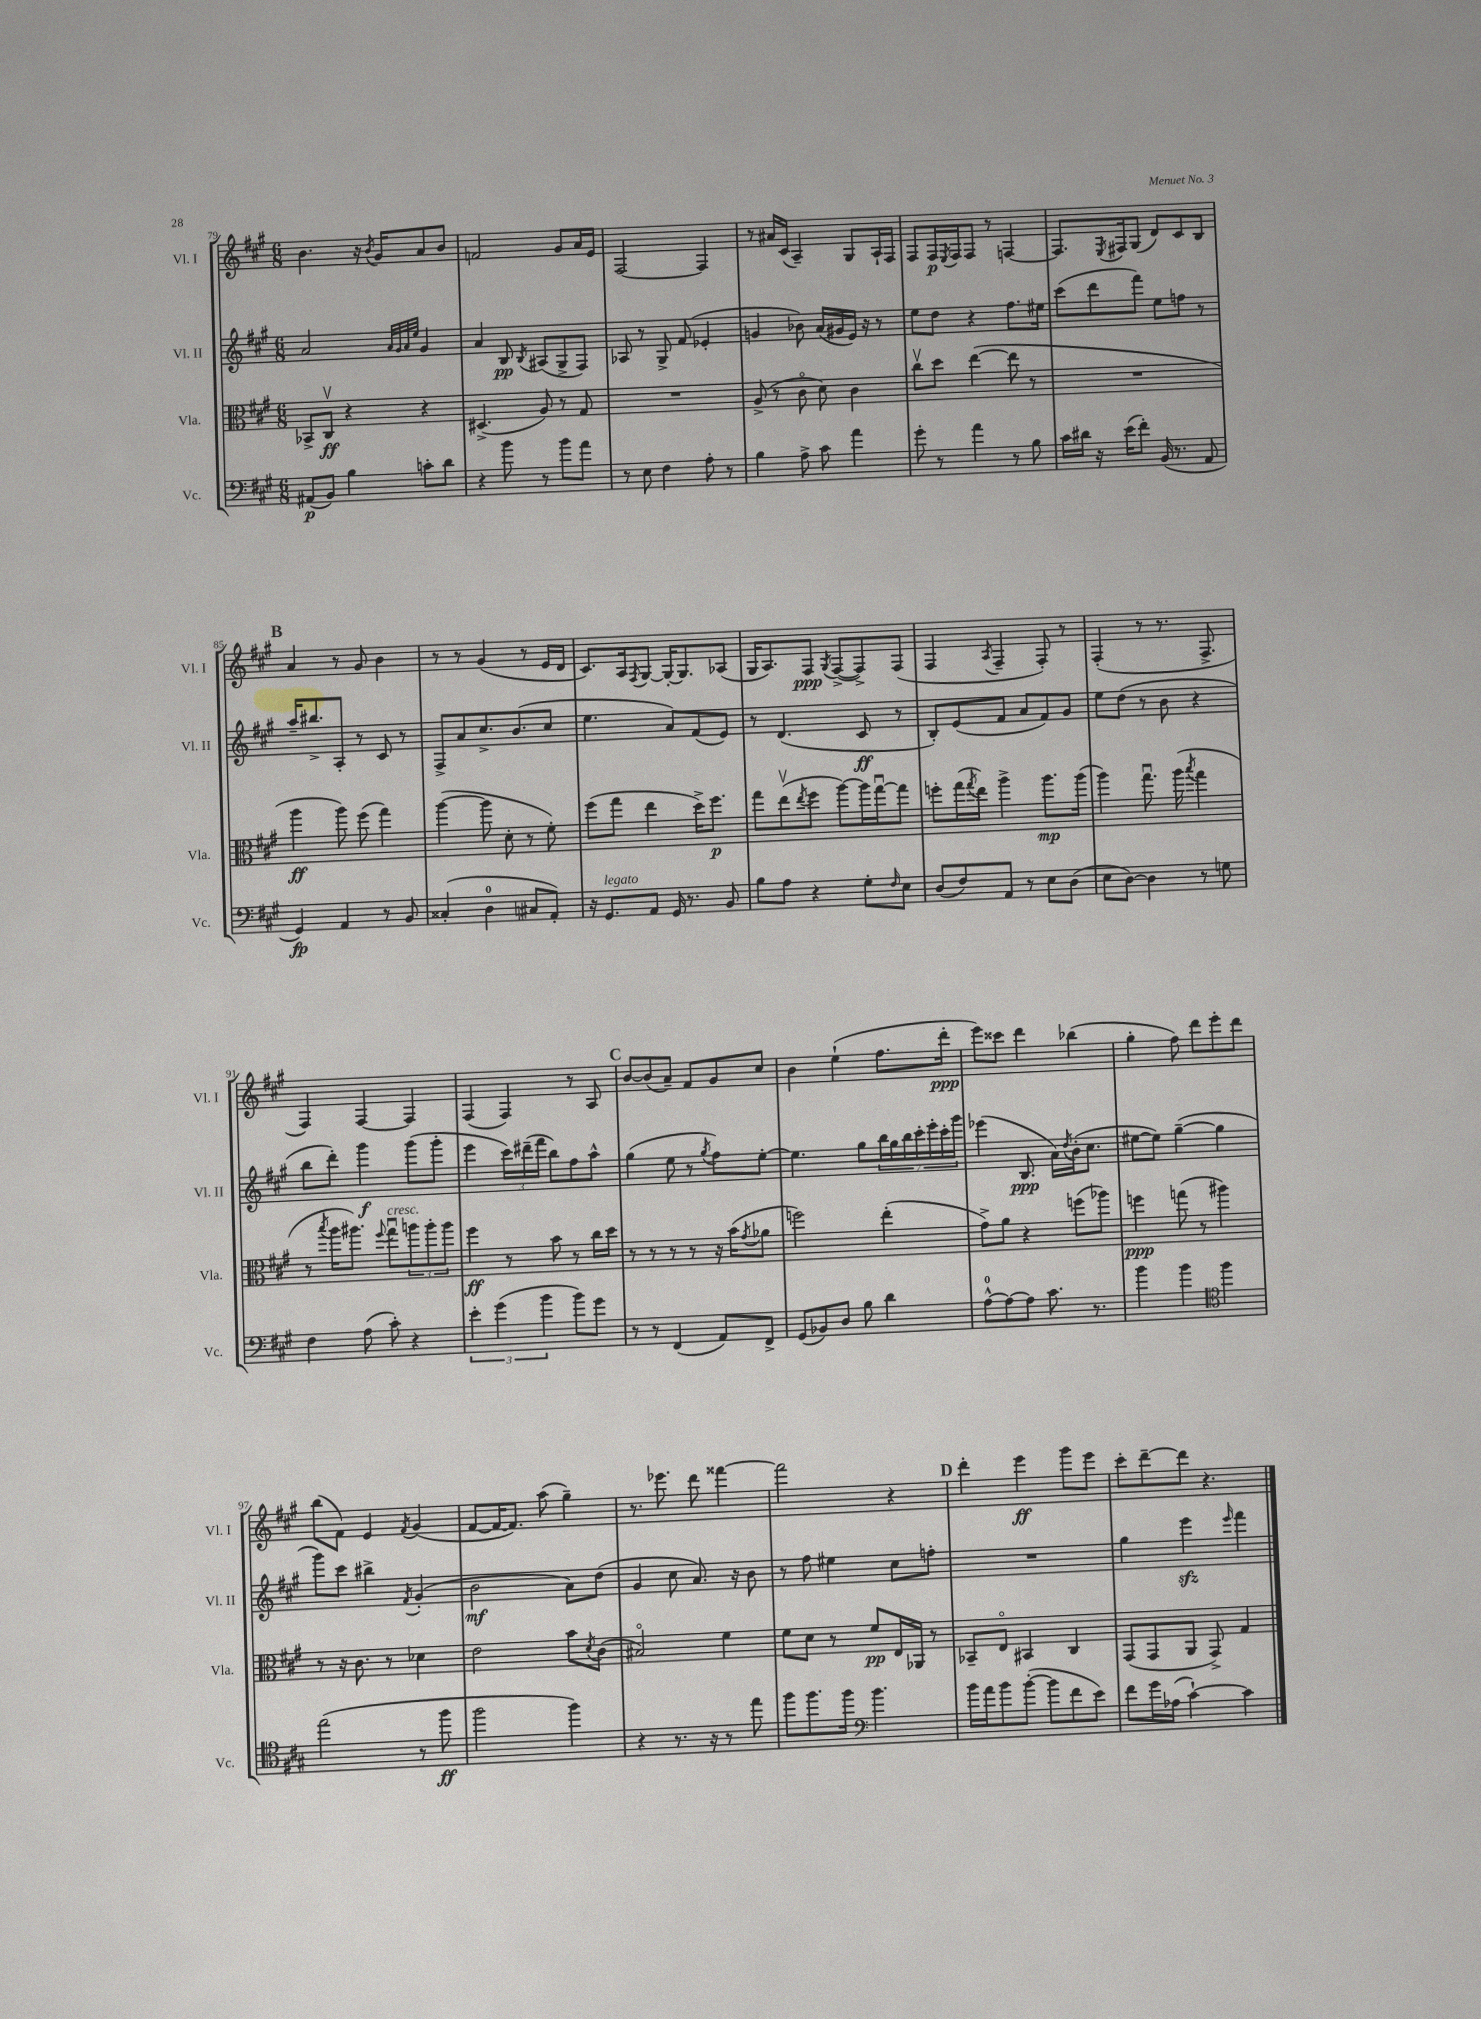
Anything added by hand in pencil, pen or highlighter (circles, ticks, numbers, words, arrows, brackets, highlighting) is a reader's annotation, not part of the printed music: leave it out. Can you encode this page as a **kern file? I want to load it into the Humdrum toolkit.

**kern	**kern	**kern	**kern
*staff4	*staff3	*staff2	*staff1
*clefF4	*clefC3	*clefG2	*clefG2
*k[f#c#g#]	*k[f#c#g#]	*k[f#c#g#]	*k[f#c#g#]
*M6/8	*M6/8	*M6/8	*M6/8
(8AA#/L	8BB-^/L	2a/	4.b\
8BB/J)	8C#v/J	.	.
4B\	4r	.	.
.	.	.	16r
.	.	.	8qb/
.	.	.	16g#/LK
.	.	32qqa/LLL	.
.	.	32qqg#/	.
.	.	32qqa/	.
.	.	32qqee/JJJ	.
8c'\L	4r	4g#/	8a/
8d\J	.	.	8b/J
=	=	=	=
4r	(4.D#^/	4a/	2f/
8b\	.	8B/	.
.	.	8qB/	.
8r	8A/)	(8A#/L	.
8b\L	8r	8G#^/	8g#/L
8a\J	8G#/	8F#/J)	16a/L
.	.	.	16e/JJ
=	=	=	=
8r	2.r	8A-/	[2F#/
8E\	.	8r	.
4F#\	.	8G#^/	.
.	.	(8f#/	.
8A'\	.	4e-'/	4F#/]
8r	.	.	.
=	=	=	=
4B\	(8A^/	4g/	8r
.	8r	.	16a#/LL
.	.	.	(16c#/JJ
8A^\	8c#o\	8b-\)	4A~/)
8c#\	8d\)	(16a/LL	.
.	.	16g#/	.
4a\	4c#\	16e/JJ)	8G#/L
.	.	16r	.
.	.	8r	16A`/L
.	.	.	16F#/JJ
=	=	=	=
8g#'\	8cc#v\L	8ee\L	8F#/L
8r	8dd\J	8dd\J	16F#/L
.	.	.	8qE/
.	.	.	16F#/J
4a\	([4ee\	4r	8F#/J
.	.	.	8r
8r	8ee\]	8.ff#\L	[4F/
8B\	8r	.	.
.	.	16ee#\Jk	.
=	=	=	=
16c#\LL	2.r	(8ccc#\L	8.F/]L
16d#\JJ	.	.	.
16r	.	8ddd\	.
.	.	.	8qE/
(16e\LK	.	.	16F#/k
8f#'\J)	.	8fff#\J)	(8G#/J
(16BB/	.	8ee\L	8d/L)
8.r	.	.	.
.	.	8ff\J	8c#/
8AA/	.	8r	8B/J
=	=	=	=
4GG#/)	4aa\	16aa~/LK	4a/
.	.	8.bb#^/	.
4AA/	8aa\)	8A'/J	8r
.	(8ff#\	8r	8g#/
8r	4gg#\)	8c#/	4b\
8BB/	.	8r	.
=	=	=	=
(4C##'/	([4aa\	8F#^/L	8r
.	.	8a/	8r
4D\	8aa\]	8.cc#^/	(4g#/
.	8d'\	.	.
.	.	(8.b/	.
8C#/L	8r	.	8r
8AA'/J)	8f#'\)	8cc#/J	16e/LL
.	.	.	16d/JJ
=	=	=	=
16r	(8ff#\L	4.ee\	8.c#/L)
8.GG#/L	.	.	.
.	8gg#\J	.	.
.	.	.	16A/k
.	.	.	8qF#/
8AA/J	4ee\	.	[8G#/J
16GG#/	.	8a/L)	16G#'/_LK
8.r	.	.	8.G#/]
.	16dd^\LK)	(8f#/	.
.	8.ff#\J	.	.
8BB/	.	8e/J)	(8A-/J
=	=	=	=
8B\L	8gg#\L	8r	16G#/LK
.	.	.	8.A/)
8A\J	(8eev\	(4.d/	.
.	8qee/	.	.
4r	8ff#\J	.	8F#/J
.	.	.	8qG#/
.	[8aa\L)	.	([8F#^/L
8G#'\L	16aa\]L	8c#/	8F#^/])
.	[16gg#u\J	.	.
16qqF#/	.	.	.
8E\J	8gg#\]J	8r	(8F#/J
=	=	=	=
(8D/L	8ff'\L	8B'/L)	4F#/
8F#/)	(16gg#\L	(8e/	.
.	8qgg#/	.	.
.	16ee\JJ)	.	.
.	.	.	8qA/
8AA/J	4aa^\	8f#/J	4F#~/
8r	.	8a/L	.
8E\L	8.aa\L	8f#/)	8F#'/)
(8D\J	.	8g#/J	8r
.	(16aa\Jk	.	.
=	=	=	=
8E\L	4aa\)	8ee\L	(4F#'/
[8D\J)	.	(8dd\J	.
4D\]	8.gg#u\	8r	8r
.	.	8b\	8.r
.	(16aa\	.	.
.	8qbb/	.	.
8r	4gg#\	4r	.
.	.	.	8.F#^/
8G\	.	.	.
=	=	=	=
4F#\	8r	8bb\L	4F#/)
.	8qbb/	.	.
.	16aa\LK	8ddd'\J)	.
.	8.aa#\J)	.	.
(8A\	.	4ggg#\	[4F#/
.	8qqff#/	.	.
8c#'\)	8gg#u\L	.	.
4r	12aa\	(8ggg#\L	4F#/]
.	12aa'\	.	.
.	.	8ggg#'\J	.
.	12aa\J	.	.
=	=	=	=
6e'\	4ff#\	4eee\	(4F#/
(6g#\	.	.	.
.	8r	24ccc#\LL)	4F#/)
.	.	(24ddd#~\	.
6b\	.	24fff#\JJ	.
.	8b\	8bb\L)	.
8b\L)	8r	8ff#\	8r
8g#\J	16cc#\LL	8aa^^\J	8A/
.	16dd\JJ	.	.
=	=	=	=
8r	8r	(4gg#\	[8b/L
8r	8r	.	(8b/]
(4FF#/	8r	8ee\	8a~/J)
.	8r	8r	8f#/L
.	.	8qgg#/	.
8AA/L)	16r	8ff#\L)	8g#/
.	(16b\LK	.	.
.	8qg#/	.	.
8FF#^/J	8a-\J	[8ee'\J	8cc#/J
=	=	=	=
(8GG#/L	2ff\)	4.ee\]	4b\
8BB-/)	.	.	.
8D/J	.	.	(4ee`\
8B\	.	8gg#\L	.
4d\	(4ee'\	28bb\L	8.ff#\L
.	.	28gg#\	.
.	.	28bb\	.
.	.	28ccc#'\	.
.	.	28eee'\	.
.	.	28ccc#'\	.
.	.	.	16ddd'\Jk
.	.	28ggg#\JJ	.
=	=	=	=
[8A^^\L	8g#^\L)	(4eee-\	8eee\L)
8A\_	8a\J	.	8ccc##\J
8A\]J	4r	8.B/	4ddd\
8.c#\	.	.	.
.	.	16a\LL)	.
.	.	8qdd/	.
.	(8ff\L	(16b'\J	(4bb-\
8.r	.	8.cc#\J	.
.	8aa-\J)	.	.
=	=	=	=
4b\	4ff\	[8ee#\L	4gg#'\
.	.	8ee#\]J)	.
4b\	(8gg\	([4gg#~\	8ff#\)
.	8r	.	8ddd\L
*clefC4	*	*	*
4ff#\	4aa#\)	4gg#\]	8eee'\
.	.	.	8ddd\J
=	=	=	=
(2ee\	8r	8ggg#\L)	(8bb\L
.	16r	8ccc#\J	8f#\J)
.	8.c#\	.	.
.	.	4bb#^\	4e/
.	8r	.	.
.	.	8qf#/	8qf#/
8r	4d-\	(4g#'/	(4g#/
8ff#\	.	.	.
=	=	=	=
2ff#\	2e\	2b\	[8f#/L
.	.	.	16f#/_K
.	.	.	8.f#/]J)
.	.	.	(8aa\
4ff#\)	8b\L	8a\L)	4gg#~\)
.	8qd/	.	.
.	(8c#\J	(8dd\J	.
=	=	=	=
4r	2B#o/)	4g#/	8.r
.	.	.	8.eee-\
8.r	.	8cc#\	.
.	.	8.a/)	8ddd\
16r	.	.	.
8r	4f#\	.	[4fff##\
.	.	16r	.
8ee\	.	8b\	.
=	=	=	=
8ff#\L	8f#\L	8r	2fff##\]
8.ff#\	8d\J	8ff#\	.
.	8r	4ee#\	.
16ff#\Jk	.	.	.
*clefF4	*	*	*
4.b\	8f#/L	.	.
.	16E/L	8cc#\L	4r
.	16AA-/JJ	.	.
.	8r	8ff'\J	.
=	=	=	=
16b\LL	8BB-~/L	2.r	4ddd'\
16a\J	.	.	.
8b\	8Eo/J	.	.
([8b'\J	4BB#/	.	4eee\
8b\]L	.	.	.
8f#\	4C#/	.	8ggg#\L
8e\J)	.	.	8eee\J
=	=	=	=
8f#\L	(8GG#/L	4gg#\	8ccc#'\L
16g#\L	8GG#/	.	[8ddd~\
(16A-\JJ	.	.	.
[4c#`\)	8AA/J	4eee\	8ddd\]J
.	8GG#^/)	.	4.r
.	.	16qqeee/	.
4c#\]	4G#/	4fff#\	.
==	==	==	==
*-	*-	*-	*-
